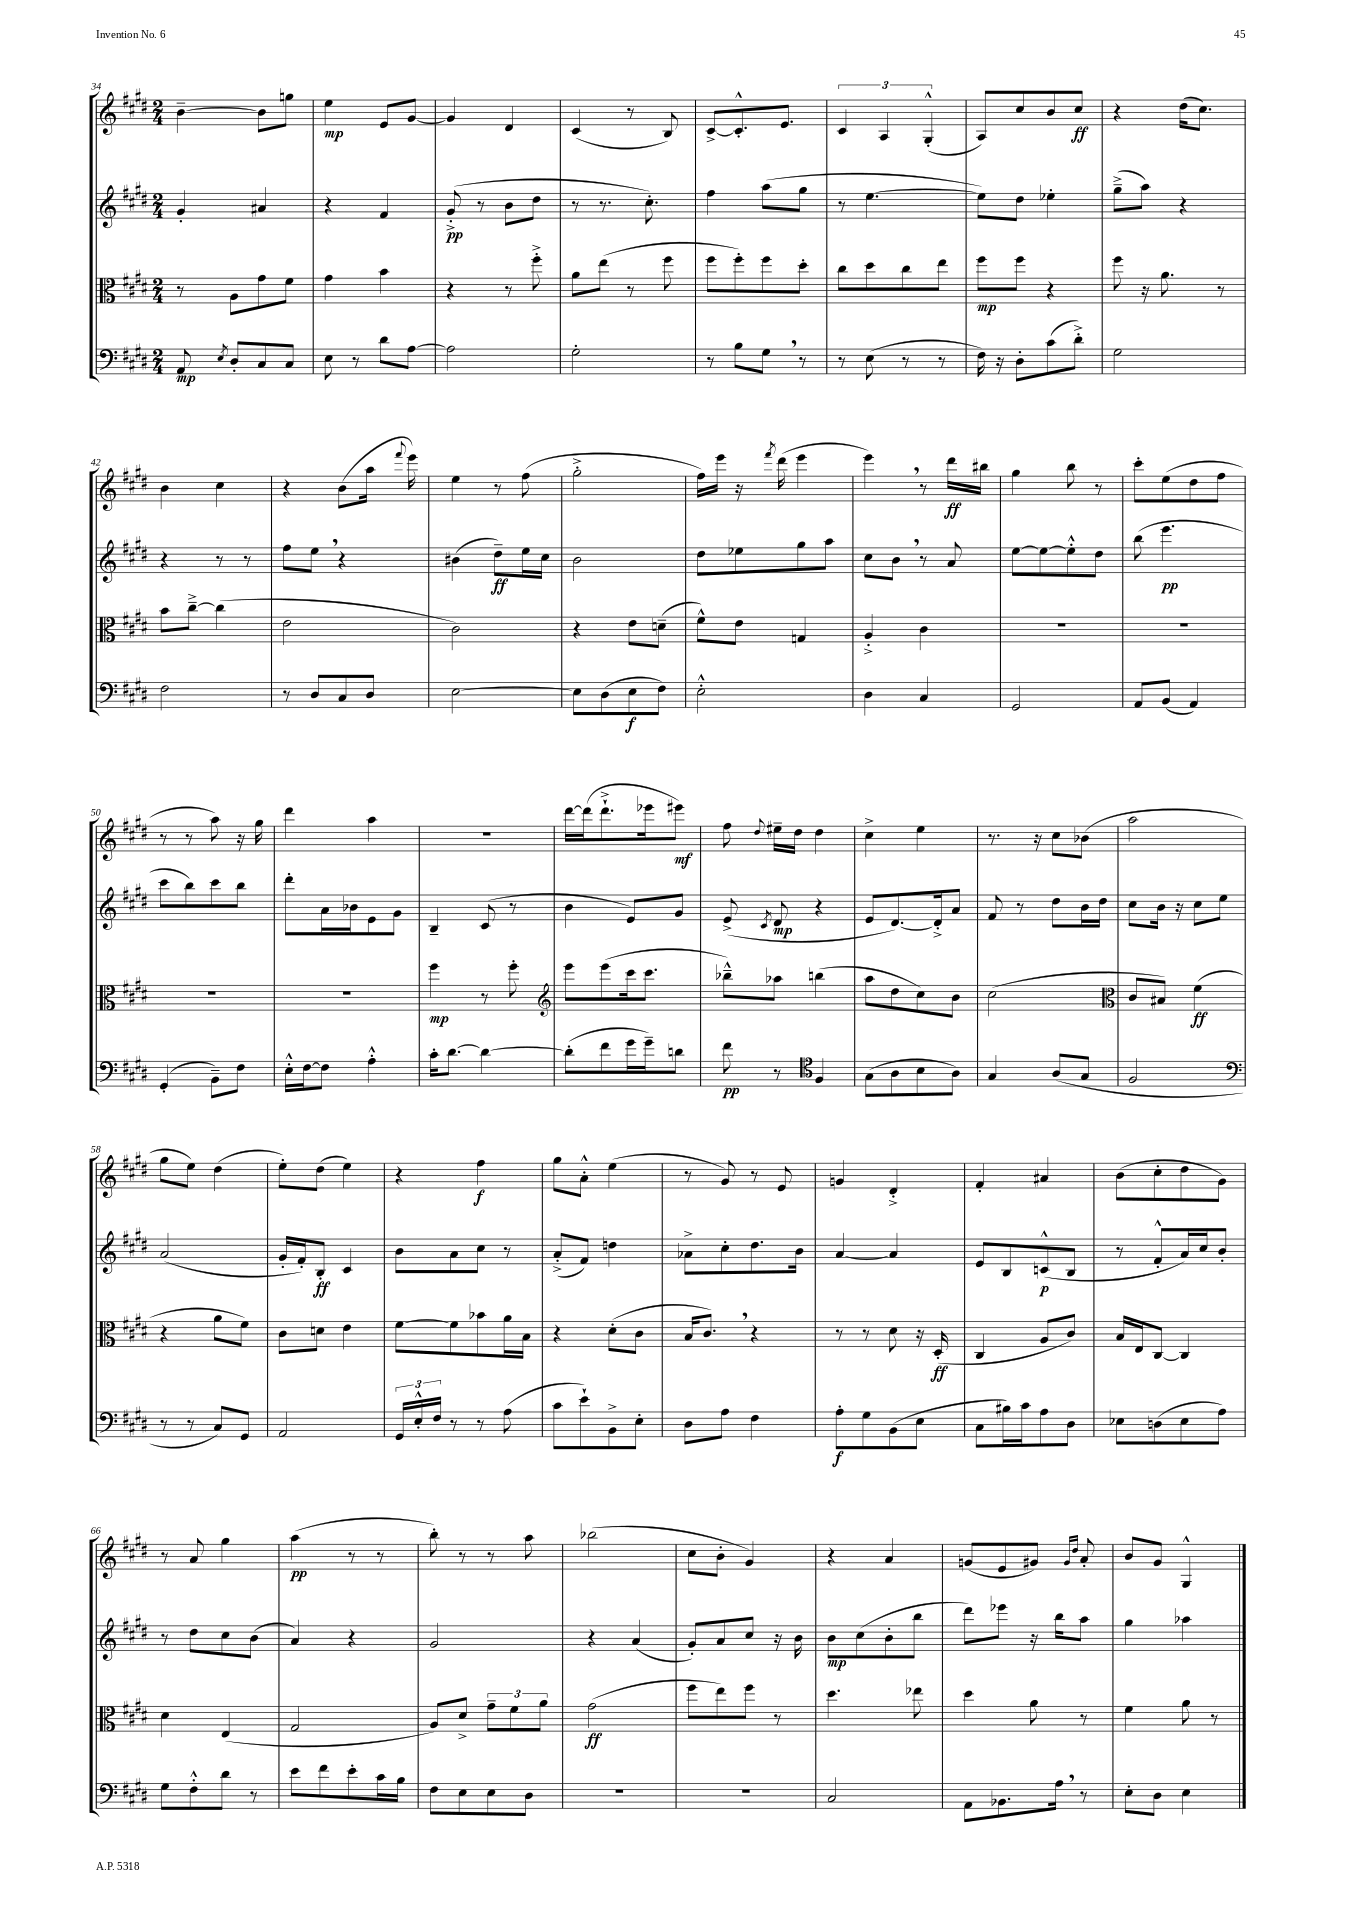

**kern	**dynam	**kern	**dynam	**kern	**dynam	**kern	**dynam
*part4	*part4	*part3	*part3	*part2	*part2	*part1	*part1
*staff4	*staff4	*staff3	*staff3	*staff2	*staff2	*staff1	*staff1
*clefF4	*	*clefC3	*	*clefG2	*	*clefG2	*
*k[f#c#g#d#]	*	*k[f#c#g#d#]	*	*k[f#c#g#d#]	*	*k[f#c#g#d#]	*
*M2/4	*	*M2/4	*	*M2/4	*	*M2/4	*
=34	=34	=34	=34	=34	=34	=34	=34
8AA/	mp	8r	.	4g#'/	.	[4b~\	.
8qE/	.	.	.	.	.	.	.
8D#'/L	.	8A\L	.	.	.	.	.
8C#/	.	8g#\	.	4a#X/	.	8b\L]	.
8C#/J	.	8f#\J	.	.	.	8ggn\J	.
=35	=35	=35	=35	=35	=35	=35	=35
8E\	.	4g#\	.	4r	.	4ee\	mp
8r	.	.	.	.	.	.	.
8d#\L	.	4b\	.	4f#/	.	8e/L	.
[8A\J	.	.	.	.	.	[8g#/J	.
=36	=36	=36	=36	=36	=36	=36	=36
2A\]	.	4r	.	(8g#'^/	pp	4g#/]	.
.	.	.	.	8r	.	.	.
.	.	8r	.	8b\L	.	4d#/	.
.	.	8ff#'^\	.	8dd#\J	.	.	.
=37	=37	=37	=37	=37	=37	=37	=37
2G#'\	.	8a\L	.	8r	.	(4c#/	.
.	.	(8ee\J	.	8.r	.	.	.
.	.	8r	.	.	.	8r	.
.	.	.	.	8.cc#'\)	.	.	.
.	.	8ff#\	.	.	.	8B/)	.
=38	=38	=38	=38	=38	=38	=38	=38
8r	.	8ff#\L	.	4ff#\	.	[8c#^/L	.
8B\L	.	8ff#'\)	.	.	.	8.c#'^^/]	.
8G#,\J	.	8ff#\	.	(8aa\L	.	.	.
.	.	.	.	.	.	8.e/J	.
8r	.	8dd#'\J	.	8gg#\J	.	.	.
=39	=39	=39	=39	=39	=39	=39	=39
8r	.	8cc#\L	.	8r	.	6c#/	.
(8E\	.	8dd#\	.	[4.ee\	.	.	.
.	.	.	.	.	.	6A/	.
8r	.	8cc#\	.	.	.	.	.
.	.	.	.	.	.	(6G#'^^/	.
8r	.	8ee\J	.	.	.	.	.
=40	=40	=40	=40	=40	=40	=40	=40
16F#\)	.	8ff#\L	mp	8ee\L])	.	8A/L)	.
16r	.	.	.	.	.	.	.
8D#'\L	.	8ff#\J	.	8dd#\J	.	8cc#/	.
(8c#\	.	4r	.	4ee-X'\	.	8b/	.
8d#'^\J)	.	.	.	.	.	8cc#/J	ff
=41	=41	=41	=41	=41	=41	=41	=41
2G#\	.	8ff#\	.	(8gg#~^\L	.	4r	.
.	.	16r	.	8aa\J)	.	.	.
.	.	8.a\	.	.	.	.	.
.	.	.	.	4r	.	(16dd#\KL	.
.	.	.	.	.	.	8.cc#\J)	.
.	.	8r	.	.	.	.	.
!!LO:LB:g=z
=42	=42	=42	=42	=42	=42	=42	=42
2F#\	.	8b\L	.	4r	.	4b\	.
.	.	[8cc#~^\J	.	.	.	.	.
.	.	(4cc#\]	.	8r	.	4cc#\	.
.	.	.	.	8r	.	.	.
=43	=43	=43	=43	=43	=43	=43	=43
8r	.	2e\	.	8ff#\L	.	4r	.
8D#/L	.	.	.	8ee,\J	.	.	.
8C#/	.	.	.	4r	.	(8b\L	.
8D#/J	.	.	.	.	.	16aa\Jk	.
.	.	.	.	.	.	8qqfff#/	.
.	.	.	.	.	.	16eee\)	.
=44	=44	=44	=44	=44	=44	=44	=44
[2E\	.	2c#\)	.	(4b#X\	.	4ee\	.
.	.	.	.	8dd#~\L)	ff	8r	.
.	.	.	.	16ee\L	.	(8ff#\	.
.	.	.	.	16cc#\JJ	.	.	.
=45	=45	=45	=45	=45	=45	=45	=45
8E\L]	.	4r	.	2b\	.	2gg#'^\	.
(8D#\	.	.	.	.	.	.	.
8E\	f	8e\L	.	.	.	.	.
8F#\J)	.	(8dn~\J	.	.	.	.	.
=46	=46	=46	=46	=46	=46	=46	=46
2E'^^\	.	8f#^^\L)	.	8dd#\L	.	16ff#\LL)	.
.	.	.	.	.	.	16eee\JJ	.
.	.	8e\J	.	8ee-X\	.	16r	.
.	.	.	.	.	.	8qfff#/	.
.	.	.	.	.	.	(16ddd#\	.
.	.	4Gn/	.	8gg#\	.	4eee\	.
.	.	.	.	8aa\J	.	.	.
=47	=47	=47	=47	=47	=47	=47	=47
4D#\	.	4A'^/	.	8cc#\L	.	4eee,\)	.
.	.	.	.	8b,\J	.	.	.
4C#/	.	4c#\	.	8r	.	8r	.
.	.	.	.	8a/	.	16ddd#\LL	ff
.	.	.	.	.	.	16bb#X\JJ	.
=48	=48	=48	=48	=48	=48	=48	=48
2GG#/	.	2r	.	[8ee\L	.	4gg#\	.
.	.	.	.	8ee\_	.	.	.
.	.	.	.	8ee'^^\]	.	8bb\	.
.	.	.	.	8dd#\J	.	8r	.
=49	=49	=49	=49	=49	=49	=49	=49
8AA/L	.	2r	.	(8bb\	.	8ccc#'\L	.
(8BB/J	.	.	.	4.eee\	pp	(8ee\	.
4AA/)	.	.	.	.	.	8dd#\	.
.	.	.	.	.	.	8ff#\J	.
!!LO:LB:g=z
=50	=50	=50	=50	=50	=50	=50	=50
(4GG#'/	.	2r	.	8ccc#\L	.	8r	.
.	.	.	.	8bb\)	.	8r	.
8BB~\L)	.	.	.	8ccc#\	.	8aa\)	.
8F#\J	.	.	.	8bb\J	.	16r	.
.	.	.	.	.	.	16gg#\	.
=51	=51	=51	=51	=51	=51	=51	=51
16E'^^\LL	.	2r	.	8ddd#'\L	.	4ddd#\	.
[16F#\J	.	.	.	.	.	.	.
8F#\J]	.	.	.	16a\L	.	.	.
.	.	.	.	16b-X\J	.	.	.
4A'^^\	.	.	.	8e\	.	4aa\	.
.	.	.	.	8g#\J	.	.	.
=52	=52	=52	=52	=52	=52	=52	=52
16c#'\KL	.	4ff#\	mp	4B~/	.	2r	.
[8.d#\J	.	.	.	.	.	.	.
4d#\_	.	8r	.	(8c#/	.	.	.
.	.	8ff#'\	.	8r	.	.	.
=53	=53	=53	=53	=53	=53	=53	=53
*	*	*clefG2	*	*	*	*	*
(8d#'\L]	.	8eee\L	.	4b\	.	[16ddd#\LL	.
.	.	.	.	.	.	(16ddd#\J]	.
8f#\	.	(8eee\	.	.	.	8.ddd#`^\	.
16g#\L	.	16ccc#\k	.	8e/L)	.	.	.
16g#~\J)	.	8.ccc#\J	.	.	.	16eee-X\k	.
8dn\J	.	.	.	8g#/J	.	8eee#X\J)	mf
=54	=54	=54	=54	=54	=54	=54	=54
8f#\	pp	8bb-X~^^\L)	.	(8e^/	.	8ff#\	.
.	.	.	.	8qc#/	.	8qqdd#/	.
8r	.	8aa-X\J	.	8d#/	mp	16ee#X~\LL	.
.	.	.	.	.	.	16dd#\JJ	.
*clefC4	*	*	*	*	*	*	*
4F#/	.	(4bbn\	.	4r	.	4dd#\	.
=55	=55	=55	=55	=55	=55	=55	=55
(8G#\L	.	8aa\L	.	8e/L	.	4cc#^\	.
8A\	.	8dd#\	.	[8.d#/)	.	.	.
8B\	.	8cc#\)	.	.	.	4ee\	.
.	.	.	.	16d#'^/k]	.	.	.
8A\J)	.	8b\J	.	8a/J	.	.	.
=56	=56	=56	=56	=56	=56	=56	=56
4G#/	.	(2cc#\	.	8f#/	.	8.r	.
.	.	.	.	8r	.	.	.
.	.	.	.	.	.	16r	.
(8A/L	.	.	.	8dd#\L	.	8cc#\L	.
8G#/J	.	.	.	16b\L	.	(8b-X\J	.
.	.	.	.	16dd#\JJ	.	.	.
=57	=57	=57	=57	=57	=57	=57	=57
*	*	*clefC3	*	*	*	*	*
2F#/	.	8c#/L	.	8cc#\L	.	2aa\	.
.	.	8B#X/J)	.	16b\Jk	.	.	.
.	.	.	.	16r	.	.	.
.	.	(4f#\	ff	8cc#\L	.	.	.
.	.	.	.	8ee\J	.	.	.
!!LO:LB:g=z
=58	=58	=58	=58	=58	=58	=58	=58
*clefF4	*	*	*	*	*	*	*
8r	.	4r	.	(2a/	.	8gg#\L	.
8r	.	.	.	.	.	8ee\J)	.
8C#/L)	.	8a\L	.	.	.	(4dd#\	.
8GG#/J	.	8f#\J)	.	.	.	.	.
=59	=59	=59	=59	=59	=59	=59	=59
2AA/	.	8c#\L	.	16g#'/LL	.	8ee'\L)	.
.	.	.	.	16f#'/J)	.	.	.
.	.	8dn\J	.	8B'/J	ff	(8dd#\J	.
.	.	4e\	.	4c#/	.	4ee\)	.
=60	=60	=60	=60	=60	=60	=60	=60
24GG#/LL	.	[8f#\L	.	8b\L	.	4r	.
24E'^^/	.	.	.	.	.	.	.
24F#/JJ	.	.	.	.	.	.	.
8r	.	8f#\]	.	8a\	.	.	.
8r	.	8b-X\	.	8cc#\J	.	4ff#\	f
(8A\	.	16a\L	.	8r	.	.	.
.	.	16B\JJ	.	.	.	.	.
=61	=61	=61	=61	=61	=61	=61	=61
8c#\L	.	4r	.	(8a'^/L	.	8gg#\L	.
8e`\)	.	.	.	8f#/J)	.	8a'^^\J	.
8BB^\	.	(8d#'\L	.	4ddn\	.	(4ee\	.
8E'\J	.	8c#\J	.	.	.	.	.
=62	=62	=62	=62	=62	=62	=62	=62
8D#\L	.	16B/KL	.	8a-X^\L	.	8r	.
.	.	8.c#,/J)	.	.	.	.	.
8A\J	.	.	.	8cc#'\	.	8g#/)	.
4F#\	.	4r	.	8.dd#\	.	8r	.
.	.	.	.	.	.	8e/	.
.	.	.	.	16b\Jk	.	.	.
=63	=63	=63	=63	=63	=63	=63	=63
8A'\L	f	8r	.	[4a/	.	4gn/	.
8G#\	.	8r	.	.	.	.	.
(8BB\	.	8d#\	.	4a/]	.	4d#'^/	.
8E\J	.	16r	.	.	.	.	.
.	.	(16D#'/	ff	.	.	.	.
=64	=64	=64	=64	=64	=64	=64	=64
8C#\L	.	4C#/	.	8e/L	.	4f#'/	.
16B#X\L)	.	.	.	8B/	.	.	.
16c#\J	.	.	.	.	.	.	.
8A\	.	8A/L	.	(8cn^^/	p	4a#X/	.
8D#\J	.	8c#/J)	.	8B/J	.	.	.
=65	=65	=65	=65	=65	=65	=65	=65
8E-X\L	.	16B/LL	.	8r	.	(8b\L	.
.	.	16E/J	.	.	.	.	.
(8Dn\	.	[8C#/J	.	8f#'^^/L	.	8cc#'\	.
8E-\	.	4C#/]	.	16a/L)	.	8dd#\	.
.	.	.	.	16cc#/J	.	.	.
8A\J)	.	.	.	8b'/J	.	8g#\J)	.
!!LO:LB:g=z
=66	=66	=66	=66	=66	=66	=66	=66
8G#\L	.	4d#\	.	8r	.	8r	.
8F#'^^\	.	.	.	8dd#\L	.	8a/	.
8d#\J	.	(4E/	.	8cc#\	.	4gg#\	.
8r	.	.	.	(8b\J	.	.	.
=67	=67	=67	=67	=67	=67	=67	=67
8e\L	.	2G#/	.	4a/)	.	(4aa\	pp
8f#\	.	.	.	.	.	.	.
8e'\	.	.	.	4r	.	8r	.
16c#\L	.	.	.	.	.	8r	.
16B\JJ	.	.	.	.	.	.	.
=68	=68	=68	=68	=68	=68	=68	=68
8F#\L	.	8A/L)	.	2g#/	.	8bb'\)	.
8E\	.	8d#^/J	.	.	.	8r	.
8E\	.	12g#~\L	.	.	.	8r	.
.	.	12f#\	.	.	.	.	.
8D#\J	.	.	.	.	.	8aa\	.
.	.	12a\J	.	.	.	.	.
=69	=69	=69	=69	=69	=69	=69	=69
2r	.	(2g#\	ff	4r	.	(2bb-X\	.
.	.	.	.	(4a/	.	.	.
=70	=70	=70	=70	=70	=70	=70	=70
2r	.	8ff#\L	.	8g#'/L)	.	8cc#\L	.
.	.	8ee\)	.	8a/	.	8b'\J	.
.	.	8ff#\J	.	8cc#/J	.	4g#/)	.
.	.	8r	.	16r	.	.	.
.	.	.	.	16b\	.	.	.
=71	=71	=71	=71	=71	=71	=71	=71
2C#/	.	4.dd#\	.	8b\L	mp	4r	.
.	.	.	.	(8cc#\	.	.	.
.	.	.	.	8b'\	.	4a/	.
.	.	8ee-X\	.	8bb\J	.	.	.
=72	=72	=72	=72	=72	=72	=72	=72
8AA\L	.	4dd#\	.	8ddd#\L)	.	(8gn/L	.
8.BB-X\	.	.	.	8eee-X\J	.	8e/	.
.	.	8a\	.	16r	.	8g#X/J)	.
16A,\Jk	.	.	.	16bb\KL	.	.	.
.	.	.	.	.	.	16qqg#/LL	.
.	.	.	.	.	.	16qqdd#/JJ	.
8r	.	8r	.	8aa\J	.	8a'/	.
=73	=73	=73	=73	=73	=73	=73	=73
8E'\L	.	4f#\	.	4gg#\	.	8b/L	.
8D#\J	.	.	.	.	.	8g#/J	.
4E\	.	8a\	.	4aa-X\	.	4G#^^/	.
.	.	8r	.	.	.	.	.
==	==	==	==	==	==	==	==
*-	*-	*-	*-	*-	*-	*-	*-
